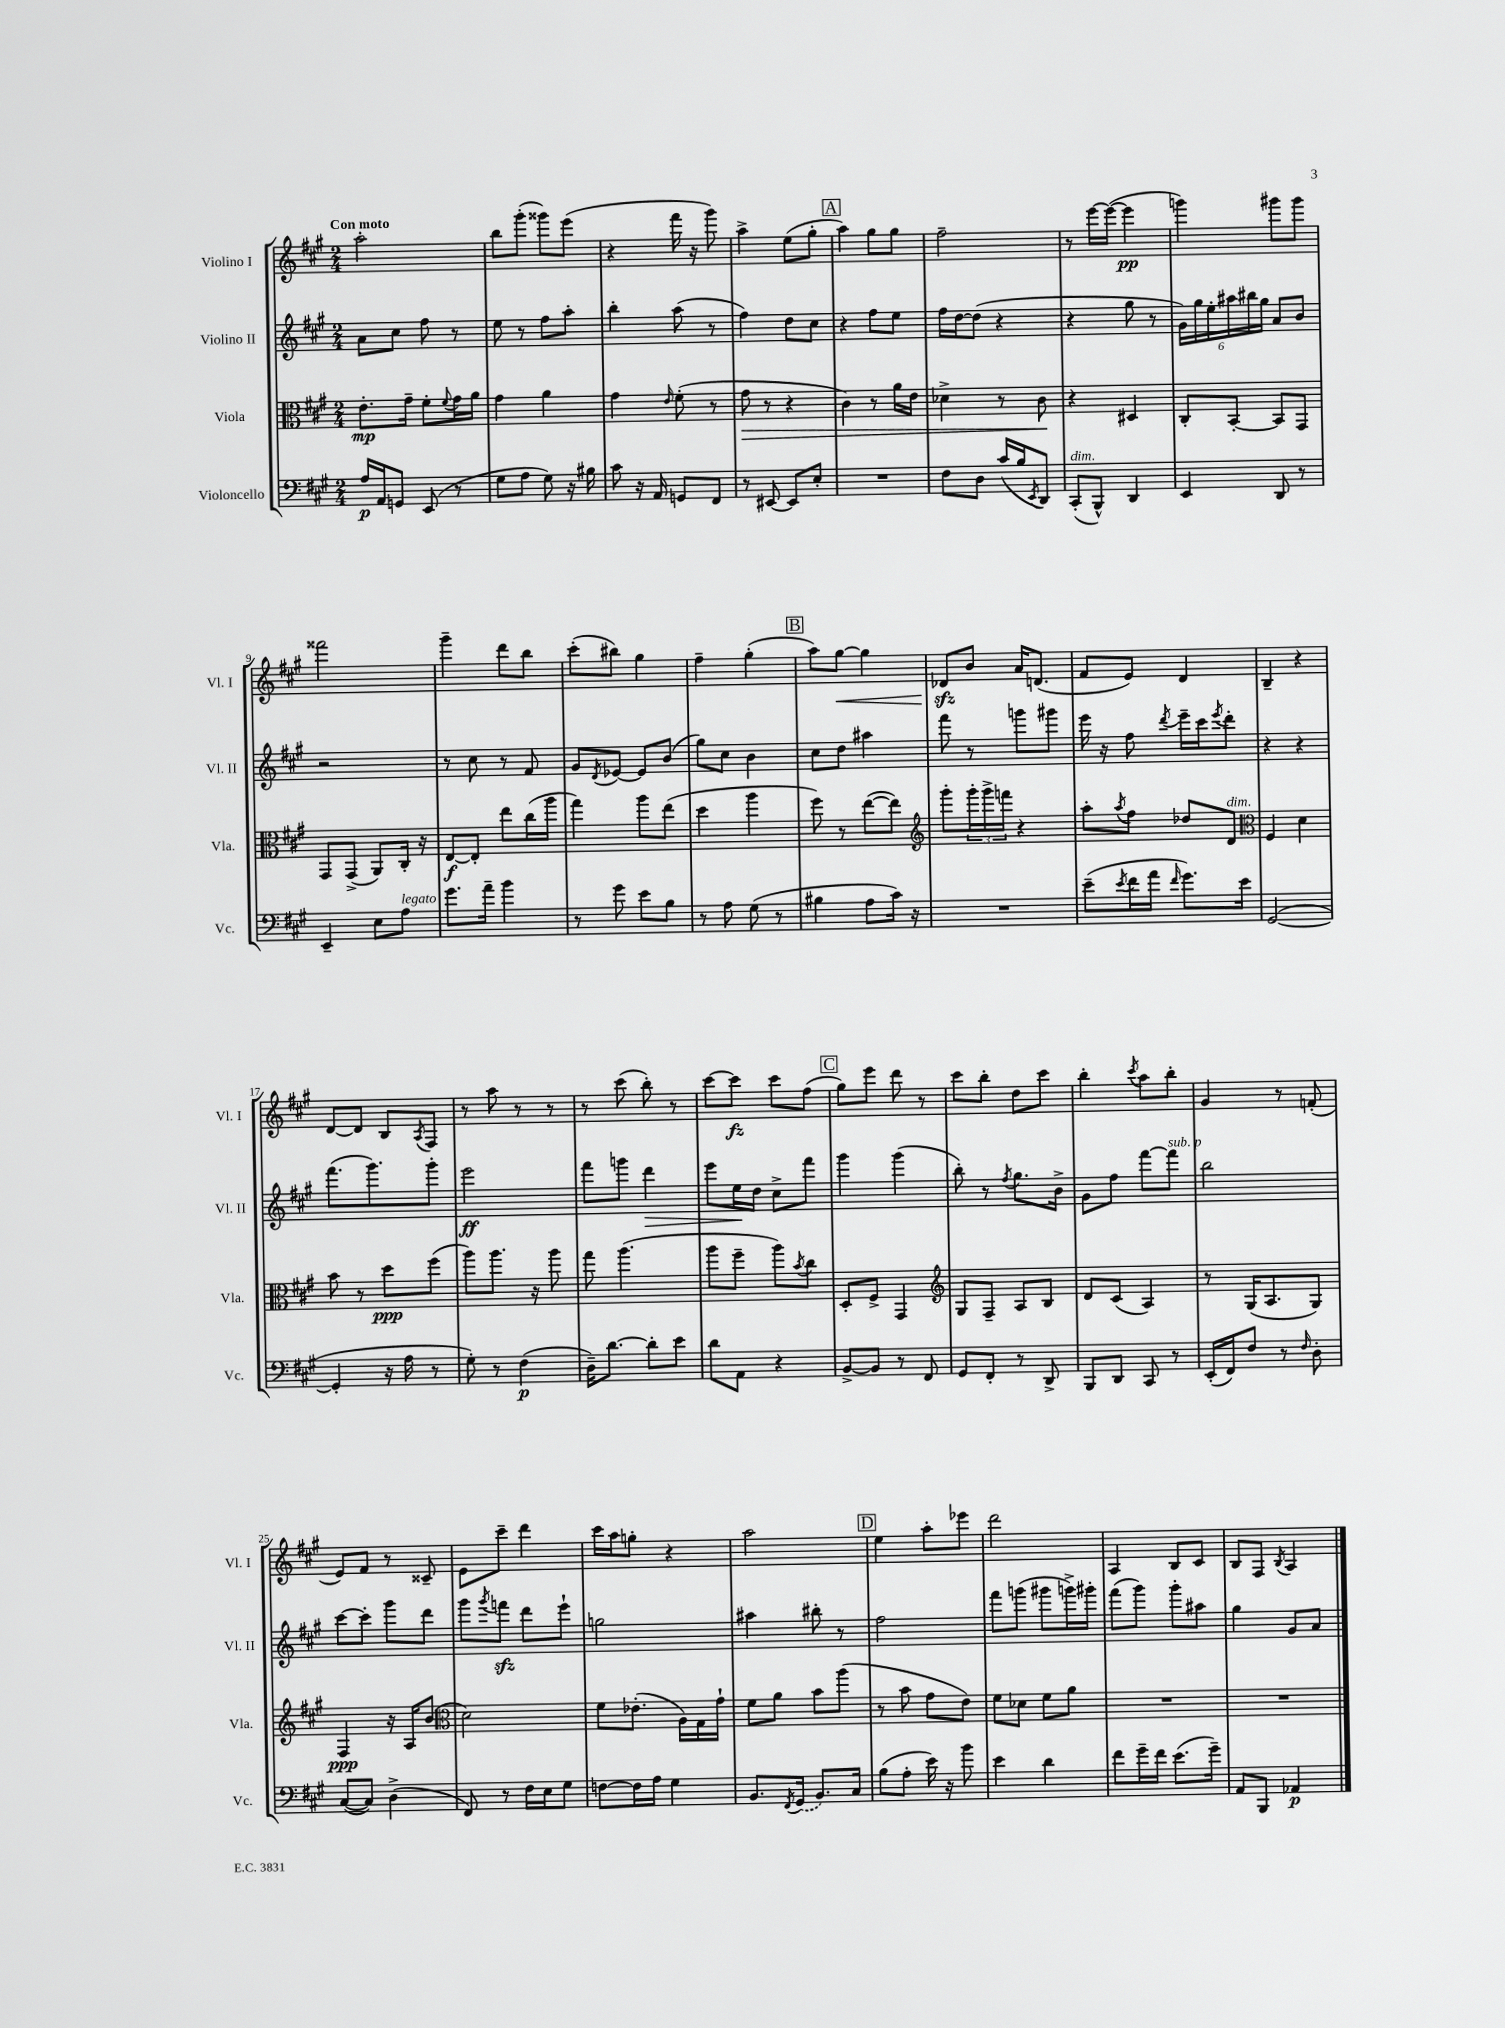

**kern	**dynam	**kern	**dynam	**kern	**dynam	**kern	**dynam
*part4	*part4	*part3	*part3	*part2	*part2	*part1	*part1
*staff4	*staff4	*staff3	*staff3	*staff2	*staff2	*staff1	*staff1
*I"Violoncello	*	*I"Viola	*	*I"Violino II	*	*I"Violino I	*
*I'Vc.	*	*I'Vla.	*	*I'Vl. II	*	*I'Vl. I	*
*clefF4	*	*clefC3	*	*clefG2	*	*clefG2	*
*k[f#c#g#]	*	*k[f#c#g#]	*	*k[f#c#g#]	*	*k[f#c#g#]	*
*M2/4	*	*M2/4	*	*M2/4	*	*M2/4	*
=1	=1	=1	=1	=1	=1	=1	=1
!	!	!	!	!	!	!LO:TX:a:B:t=Con moto	!
16A/LL	p	8.e'\L	mp	8a\L	.	2aa'\	.
16AA/J	.	.	.	.	.	.	.
8GGn/J	.	.	.	8cc#\J	.	.	.
.	.	16g#~\Jk	.	.	.	.	.
(8EE/	.	8f#'\L	.	8ff#\	.	.	.
.	.	8qqf#/	.	.	.	.	.
8r	.	16g#\L	.	8r	.	.	.
.	.	16a\JJ	.	.	.	.	.
=2	=2	=2	=2	=2	=2	=2	=2
8G#\L	.	4g#\	.	8ee\	.	8bb\L	.
8A\J	.	.	.	8r	.	(8ggg#'\J	.
8G#\)	.	4a\	.	8ff#\L	.	8ggg##X\L)	.
16r	.	.	.	8aa'\J	.	(8eee\J	.
16B#X\	.	.	.	.	.	.	.
=3	=3	=3	=3	=3	=3	=3	=3
8c#\	.	4g#\	.	4bb'\	.	4r	.
16r	.	.	.	.	.	.	.
16AA/	.	.	.	.	.	.	.
.	.	16qqe/	.	.	.	.	.
8GGn/L	.	(8f#'\	.	(8aa\	.	16fff#\	.
.	.	.	.	.	.	16r	.
8FF#/J	.	8r	.	8r	.	8ggg#\)	.
=4	=4	=4	=4	=4	=4	=4	=4
!	!	!	!LO:HP:b	!	!	!	!
8r	.	8g#\	>	4ff#\)	.	4aa^\	.
[8EE#X/	.	8r	.	.	.	.	.
8EE#/L]	.	4r	.	8dd\L	.	(8ee\L	.
8E'/J	.	.	.	8cc#\J	.	8gg#'\J	.
!!LO:REH:place=s1:t=A
=5	=5	=5	=5	=5	=5	=5	=5
2r	.	4c#\)	.	4r	.	4aa\)	.
.	.	8r	.	8ff#\L	.	8gg#\L	.
.	.	16a\LL	.	8ee\J	.	8gg#\J	.
.	.	16e\JJ	.	.	.	.	.
=6	=6	=6	=6	=6	=6	=6	=6
8F#\L	.	4d-X^\	.	16ff#\LL	.	2ff#~\	.
.	.	.	.	[16dd\J	.	.	.
8D\J	.	.	.	(8dd\J]	.	.	.
(16c#/LL	.	8r	.	4r	.	.	.
16B/J	.	.	.	.	.	.	.
8qEE/	.	.	.	.	.	.	.
8DD/J)	.	8c#\	.	.	.	.	.
.	.	.	]	.	.	.	.
=7	=7	=7	=7	=7	=7	=7	=7
!LO:TX:a:i:t=dim.	!	!	!	!	!	!	!
(8CC#'/L	.	4r	.	4r	.	8r	.
8BBB^^/J)	.	.	.	.	.	[16eee\LL	.
.	.	.	.	.	.	(16eee\JJ_	.
4DD/	.	4D#X/	.	8gg#\	.	4eee\]	pp
.	.	.	.	8r	.	.	.
=8	=8	=8	=8	=8	=8	=8	=8
4EE/	.	8C#'/L	.	24g#\LL)	.	4gggn\)	.
.	.	.	.	24gg#\	.	.	.
.	.	.	.	24ee'\	.	.	.
.	.	[8BB'/J	.	24aa#X\	.	.	.
.	.	.	.	24bb#X\	.	.	.
.	.	.	.	24gg#\JJ	.	.	.
8DD/	.	8BB/L]	.	8a/L	.	8ggg#X\L	.
8r	.	8GG#/J	.	8b/J	.	8ggg#\J	.
!!LO:LB:g=z
=9	=9	=9	=9	=9	=9	=9	=9
4EE~/	.	8GG#/L	.	2r	.	2fff##X\	.
.	.	(8GG#^/J	.	.	.	.	.
8E\L	.	8AA/L)	.	.	.	.	.
!LO:TX:a:i:t=legato	!	!	!	!	!	!	!
8A\J	.	16C#'/Jk	.	.	.	.	.
.	.	16r	.	.	.	.	.
=10	=10	=10	=10	=10	=10	=10	=10
8.g#\L	.	[8E/L	f	8r	.	4ggg#~\	.
.	.	8E'/J]	.	8cc#\	.	.	.
16a~\Jk	.	.	.	.	.	.	.
4b\	.	8ee\L	.	8r	.	8ddd\L	.
.	.	(16cc#\L	.	8f#/	.	8bb\J	.
.	.	16aa\JJ	.	.	.	.	.
=11	=11	=11	=11	=11	=11	=11	=11
8r	.	4gg#\)	.	8g#/L	.	(8ccc#'\L	.
.	.	.	.	8qd/	.	.	.
8g#\	.	.	.	[8e-X/J	.	8bb#X\J)	.
8e\L	.	8aa\L	.	8e-/L]	.	4gg#\	.
8B\J	.	(8ee\J	.	(8b/J	.	.	.
=12	=12	=12	=12	=12	=12	=12	=12
8r	.	4dd\	.	8gg#\L)	.	4ff#~\	.
8A\	.	.	.	8cc#\J	.	.	.
(8G#\	.	4aa\	.	4b\	.	(4gg#'\	.
8r	.	.	.	.	.	.	.
!!LO:REH:place=s1:t=B
=13	=13	=13	=13	=13	=13	=13	=13
4B#X\	.	8ff#\)	.	8cc#\L	.	8aa\L)	.
!	!	!	!	!	!	!	!LO:HP:b
.	.	8r	.	8dd\J	.	[8gg#\J	<
8A\L	.	([8ee\L	.	4aa#X\	.	4gg#\]	.
16c#\Jk)	.	8ee\J])	.	.	.	.	.
16r	.	.	.	.	.	.	.
=14	=14	=14	=14	=14	=14	=14	=14
*	*	*clefG2	*	*	*	*	*
2r	.	8ggg#'\L	.	8fff#\	.	8d-Xzz/L	.
.	.	24ggg#'\L	.	8r	.	8b/J	[
.	.	24ggg#^\	.	.	.	.	.
.	.	24fffn\JJ	.	.	.	.	.
.	.	4r	.	8gggn\L	.	16a/KL	.
.	.	.	.	.	.	(8.dn/J	.
.	.	.	.	8ggg#X\J	.	.	.
=15	=15	=15	=15	=15	=15	=15	=15
(8e~\L	.	8aa'\L	.	16eee\	.	8f#/L	.
.	.	.	.	16r	.	.	.
8qe/	.	8qaa/	.	.	.	.	.
16f#\L	.	8ff#\J	.	8ff#\	.	8e/J)	.
16a\JJ	.	.	.	.	.	.	.
16qqf#/	.	.	.	8qddd/	.	.	.
8.g#\L)	.	8dd-X/L	.	16eee~\LL	.	4d/	.
.	.	.	.	16ccc#\J	.	.	.
.	.	.	.	8qeee/	.	.	.
!	!	!LO:TX:a:i:t=dim.	!	!	!	!	!
.	.	8d/J	.	8ddd'\J	.	.	.
16e\Jk	.	.	.	.	.	.	.
=16	=16	=16	=16	=16	=16	=16	=16
*	*	*clefC3	*	*	*	*	*
([2GG#/	.	4F#/	.	4r	.	4B~/	.
.	.	4d\	.	4r	.	4r	.
!!LO:LB:g=z
=17	=17	=17	=17	=17	=17	=17	=17
4GG#'/]	.	8b\	.	(8.fff#\L	.	[8d/L	.
.	.	8r	.	.	.	8d/J]	.
.	.	.	.	8.ggg#\)	.	.	.
16r	.	8dd\L	ppp	.	.	8B/L	.
16A\	.	.	.	.	.	.	.
.	.	.	.	.	.	8qA/	.
8r	.	(8ff#\J	.	8ggg#'\J	.	8F#/J	.
=18	=18	=18	=18	=18	=18	=18	=18
8G#'\)	.	8aa\L)	.	2eee\	ff	8r	.
8r	.	8.aa\J	.	.	.	8aa\	.
(4F#\	p	.	.	.	.	8r	.
.	.	16r	.	.	.	.	.
.	.	8aa\	.	.	.	8r	.
=19	=19	=19	=19	=19	=19	=19	=19
16D~\KL)	.	8gg#\	.	8fff#\L	.	8r	.
[8.d\J	.	.	.	.	.	.	.
.	.	(4.aa\	.	8gggn\J	.	(8ccc#\	.
!	!	!	!	!	!LO:HP:b	!	!
8d'\L]	.	.	.	4ddd\	>	8bb'\)	.
8e\J	.	.	.	.	.	8r	.
=20	=20	=20	=20	=20	=20	=20	=20
8d\L	.	8aa\L	.	8eee\L	.	[8ccc#\L	.
8AA\J	.	8ff#~\J	.	16ee\L	.	8ccc#\J]	fz
.	.	.	.	16dd\JJ	]	.	.
4r	.	8aa\L)	.	8cc#^\L	.	8ccc#\L	.
.	.	8qb/	.	.	.	.	.
.	.	8cc#\J	.	8fff#\J	.	(8ff#\J	.
!!LO:REH:place=s1:t=C
=21	=21	=21	=21	=21	=21	=21	=21
[8BB^/L	.	8D'/L	.	4ggg#\	.	8gg#\L)	.
8BB/J]	.	8F#^/J	.	.	.	8eee\J	.
8r	.	4GG#/	.	(4ggg#\	.	8ddd\	.
8FF#/	.	.	.	.	.	8r	.
=22	=22	=22	=22	=22	=22	=22	=22
*	*	*clefG2	*	*	*	*	*
8GG#/L	.	8G#/L	.	8bb'\)	.	8ccc#\L	.
8FF#'/J	.	8F#~/J	.	8r	.	8bb'\J	.
.	.	.	.	8qff#/	.	.	.
8r	.	8A/L	.	8.gg#\L	.	8dd\L	.
8DD^/	.	8B/J	.	.	.	8ccc#\J	.
.	.	.	.	16b^\Jk	.	.	.
=23	=23	=23	=23	=23	=23	=23	=23
8BBB/L	.	8d/L	.	8g#\L	.	4bb'\	.
8DD/J	.	(8c#/J	.	8ff#\J	.	.	.
.	.	.	.	.	.	8qccc#/	.
8CC#/	.	4A/)	.	[8fff#\L	.	8aa\L	.
!	!	!	!	!LO:TX:a:i:t=sub. p	!	!	!
8r	.	.	.	8fff#\J]	.	8bb'\J	.
=24	=24	=24	=24	=24	=24	=24	=24
(16EE'/LL	.	8r	.	2bb\	.	4g#/	.
16FF#/J)	.	.	.	.	.	.	.
8F#/J	.	(16G#/KL	.	.	.	.	.
.	.	8.A/	.	.	.	.	.
8r	.	.	.	.	.	8r	.
16qqF#/	.	.	.	.	.	.	.
8D'\	.	8G#/J)	.	.	.	(8fn'/	.
!!LO:LB:g=z
=25	=25	=25	=25	=25	=25	=25	=25
([8C#/L	.	4F#/	ppp	[8ccc#\L	.	8e/L)	.
8C#/J])	.	.	.	8ccc#'\J]	.	8f#/J	.
(4D^\	.	16r	.	8ggg#\L	.	8r	.
.	.	16A/KL	.	.	.	.	.
.	.	(8b/J	.	8ddd\J	.	8c##X~/	.
=26	=26	=26	=26	=26	=26	=26	=26
*	*	*clefC3	*	*	*	*	*
8FF#/)	.	2d\)	.	8ggg#\L	.	8e\L	.
.	.	.	.	8qggg#/	.	.	.
8r	.	.	.	8fffnzz\J	.	8ccc#~\J	.
16F#\LL	.	.	.	8ddd\L	.	4ddd\	.
16E\J	.	.	.	.	.	.	.
8G#\J	.	.	.	8eee`\J	.	.	.
=27	=27	=27	=27	=27	=27	=27	=27
[8Fn\L	.	8f#\L	.	2ggn\	.	16ccc#\LL	.
.	.	.	.	.	.	16aa\J	.
16F\L]	.	(8.e-X'\J	.	.	.	8ggn'\J	.
16A\JJ	.	.	.	.	.	.	.
4G#\	.	.	.	.	.	4r	.
.	.	16A\LL)	.	.	.	.	.
.	.	16G#\	.	.	.	.	.
.	.	16g#`\JJ	.	.	.	.	.
=28	=28	=28	=28	=28	=28	=28	=28
8.BB/L	.	8f#\L	.	4aa#X\	.	2aa\	.
.	.	8a\J	.	.	.	.	.
8qFF#/	.	.	.	.	.	.	.
(16GG#/Jk	.	.	.	.	.	.	.
8.BB/L)	.	8b\L	.	8bb#X'\	.	.	.
.	.	(8aa\J	.	8r	.	.	.
16C#/Jk	.	.	.	.	.	.	.
!!LO:REH:place=s1:t=D
=29	=29	=29	=29	=29	=29	=29	=29
(8B\L	.	8r	.	2ff#\	.	4ee\	.
8A'\J	.	8b\	.	.	.	.	.
16e\)	.	8g#\L	.	.	.	8aa'\L	.
16r	.	.	.	.	.	.	.
8b\	.	8e\J)	.	.	.	8eee-X\J	.
=30	=30	=30	=30	=30	=30	=30	=30
4e\	.	8f#\L	.	8fff#\L	.	2ddd\	.
.	.	8d-X\J	.	(8gggn\J	.	.	.
4d\	.	8f#\L	.	8ggg#X\L	.	.	.
.	.	8a\J	.	16gggn^\L)	.	.	.
.	.	.	.	16ggg#X'\JJ	.	.	.
=31	=31	=31	=31	=31	=31	=31	=31
8f#\L	.	2r	.	(8fff#\L	.	4A/	.
16g#~\L	.	.	.	8ggg#\J)	.	.	.
16f#\JJ	.	.	.	.	.	.	.
(8.e\L	.	.	.	8ggg#'\L	.	8B/L	.
.	.	.	.	8aa#X\J	.	8c#/J	.
16g#~\Jk)	.	.	.	.	.	.	.
=32	=32	=32	=32	=32	=32	=32	=32
8AA/L	.	2r	.	4gg#\	.	8B/L	.
8BBB/J	.	.	.	.	.	8F#/J	.
.	.	.	.	.	.	8qB/	.
4AA-X/	p	.	.	8g#/L	.	4A/	.
.	.	.	.	8a/J	.	.	.
==	==	==	==	==	==	==	==
*-	*-	*-	*-	*-	*-	*-	*-
